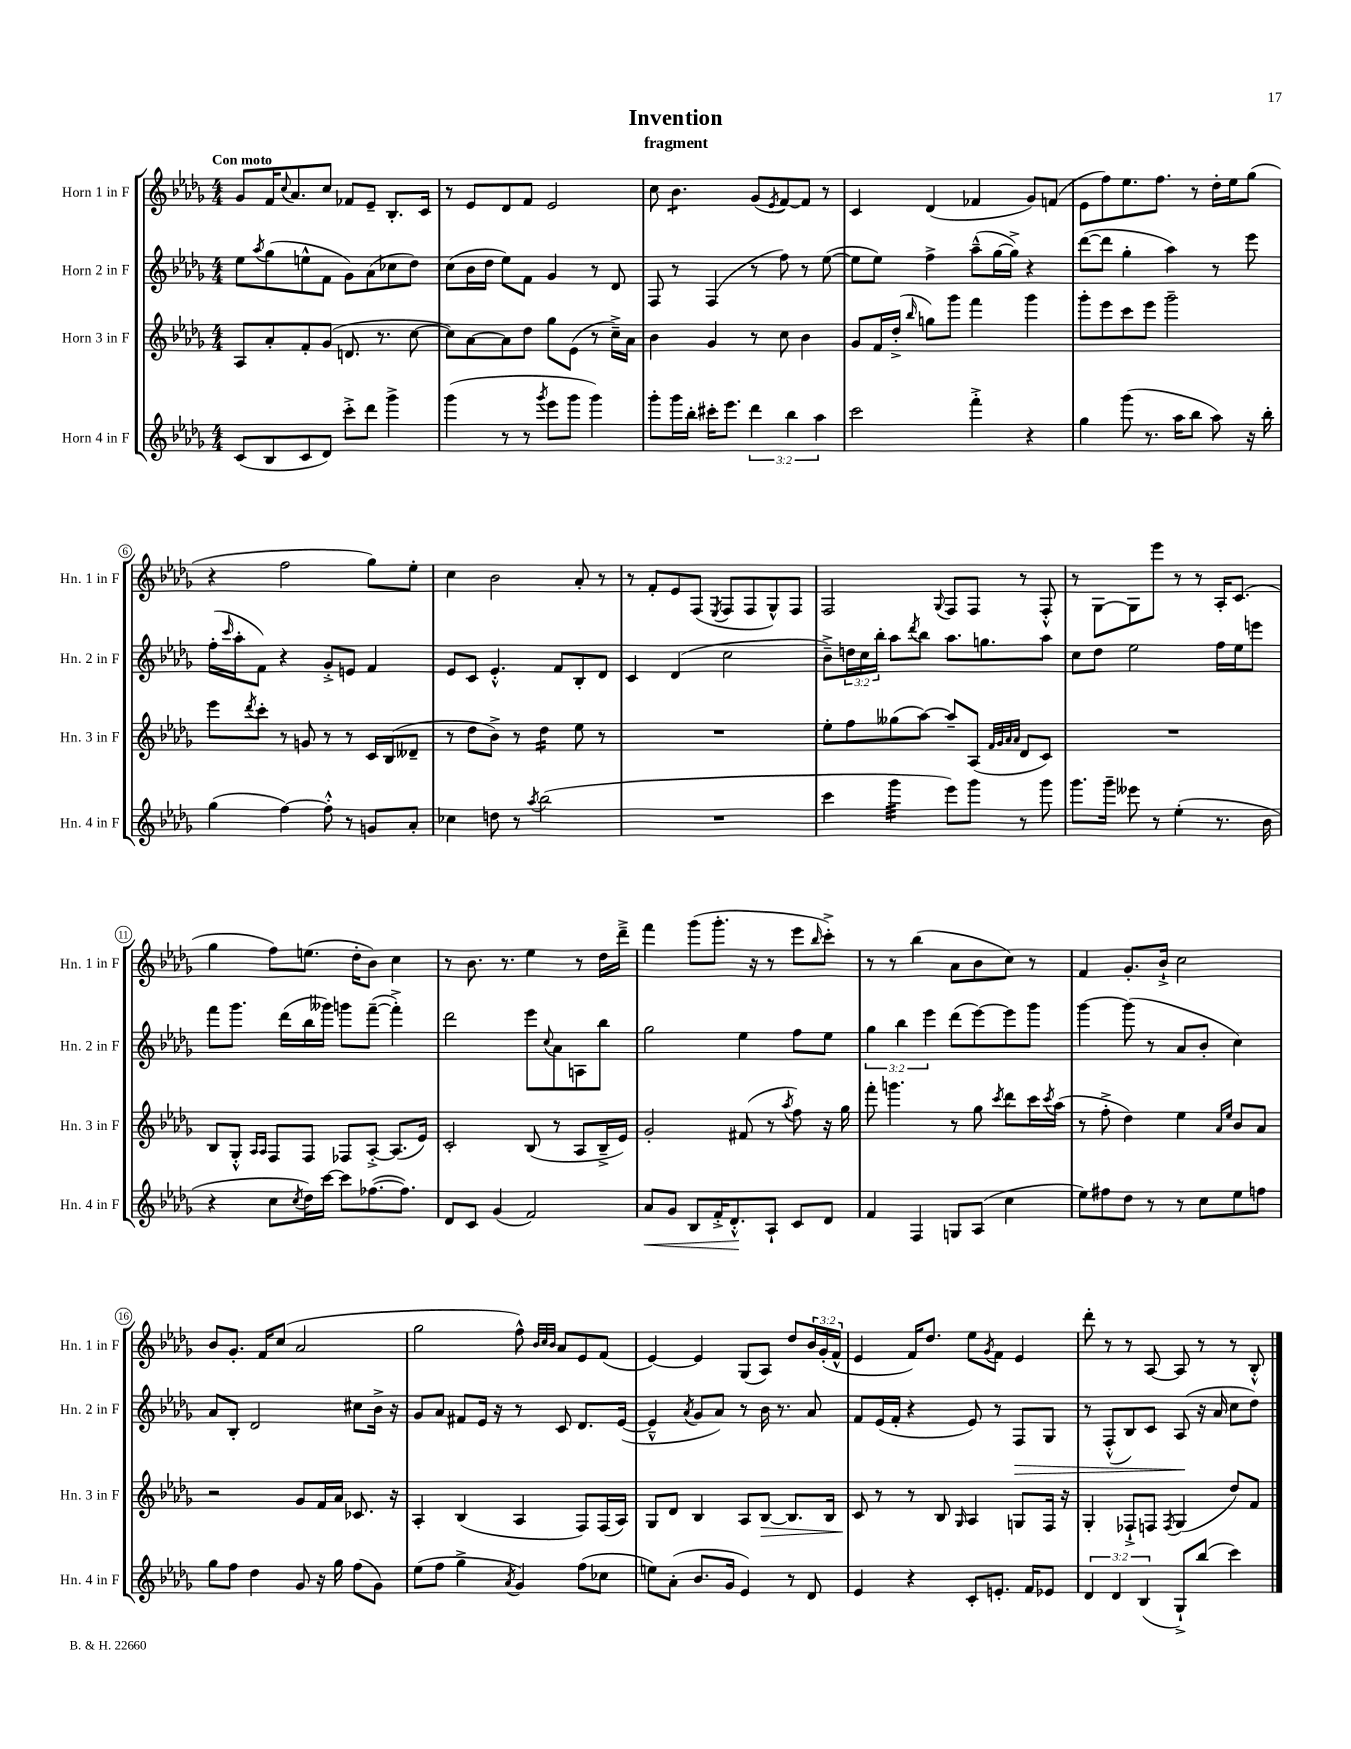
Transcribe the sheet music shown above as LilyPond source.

\header { title = "Invention" subtitle = "fragment" }
<<
\new StaffGroup <<
\new Staff = "s0" \with { instrumentName = "Horn 1 in F" shortInstrumentName = "Hn. 1 in F" } {
    \clef treble \key des \major \numericTimeSignature \time 4/4 \override Staff.TupletNumber.text = #tuplet-number::calc-fraction-text \tempo "Con moto"
    ges'8 f'16 \appoggiatura { c''8 } aes'8. c''8 fes'8 ees'8-- bes8.-. c'16 |
    r8 ees'8 des'8 f'8 ees'2 |
    c''8 bes'4.:8 ges'8( \acciaccatura { ees'8 } f'8~) f'8 r8 |
    c'4 des'4( fes'4 ges'8) f'8( |
    ees'8 f''8) ees''8. f''8. r8 des''16-. ees''16 ges''8( |
    r4 f''2 ges''8) ees''8-. |
    c''4 bes'2 aes'8-. r8 |
    r8 f'8-. ees'8 f8( \acciaccatura { ees8 } f8 f8 ges8-^) f8 |
    f2 \appoggiatura { ges8 } f8 f8 r8 f8-.-^ |
    r8 ges8~ ges8 ees'''8 r8 r8 aes16-. c'8.( |
    ges''4 f''8) e''8.( des''16-. bes'8) c''4 |
    r8 bes'8. r8. ees''4 r8 des''16 des'''16---> |
    f'''4 ges'''8( ges'''8.-. r16 r8 ees'''8 \grace { bes''16 } c'''8-.->) |
    r8 r8 bes''4( aes'8 bes'8 c''8) r8 |
    f'4 ges'8.-. bes'16-!-> c''2 |
    bes'8 ges'8.-. f'16 c''8( aes'2 |
    ges''2 f''8-^) \grace { bes'32 c''32 bes'32 } aes'8 ees'8 f'8( |
    ees'4~) ees'4 ges8( aes8) des''8 \tuplet 3/2 { bes'16 ges'16-.( f'16-^ } |
    ees'4 f'16) des''8. ees''8 \acciaccatura { ges'8 } f'8 ees'4 |
    des'''8-. r8 r8 aes8~ aes8 r8 r8 bes8-.-^ \bar "|." |
}
\new Staff = "s1" \with { instrumentName = "Horn 2 in F" shortInstrumentName = "Hn. 2 in F" } {
    \clef treble \key des \major \numericTimeSignature \time 4/4 \override Staff.TupletNumber.text = #tuplet-number::calc-fraction-text
    ees''8 \acciaccatura { aes''8 } ges''8( e''8-^ f'8 ges'8) aes'8( ces''8 des''8) |
    c''8( bes'16 des''16 ees''8) f'8 ges'4 r8 des'8 |
    f8 r8 f4( r8 f''8) r8 ees''8~( |
    ees''8 ees''8) f''4-> aes''8---^( ges''16~ ges''16->) r4 |
    des'''8~( des'''8 ges''4-. aes''4) r8 ees'''8 |
    f''16-.( \grace { c'''16 } aes''16-. f'8) r4 ges'8-.-> e'8 f'4 |
    ees'8 c'8 ees'4.-.-^ f'8 bes8-. des'8 |
    c'4 des'4( c''2 |
    bes'8--->) \tuplet 3/2 { d''16 c''16 bes''16-. } aes''8 \acciaccatura { des'''8 } bes''8 aes''8. g''8. aes''8 |
    c''8 des''8 ees''2 f''16 ees''16 e'''8 |
    f'''8 ges'''8. des'''16( bes''16 geses'''16) g'''8 f'''8~--( f'''4-.->) |
    des'''2 ees'''8 \appoggiatura { c''8 } aes'8 a8 bes''8 |
    ges''2 ees''4 f''8 ees''8 |
    \tuplet 3/2 { ges''4 bes''4 ees'''4 } des'''8( ees'''8~) ees'''8 ges'''8 |
    ges'''4~ ges'''8( r8 aes'8 bes'8-. c''4) |
    aes'8 bes8-. des'2 cis''8 bes'16-> r16 |
    ges'8 aes'8 fis'8 ees'16 r16 r8 c'8 des'8. ees'16~( |
    ees'4---^ \acciaccatura { aes'8 } ges'8 aes'8) r8 bes'16 r8. aes'8 |
    f'8 ees'16( f'16-. r4 ees'8) r8 f8\> ges8 |
    r8 f8-.-^( bes8) c'8 aes8\!( r16 aes'16 c''8 des''8) \bar "|." |
}
\new Staff = "s2" \with { instrumentName = "Horn 3 in F" shortInstrumentName = "Hn. 3 in F" } {
    \clef treble \key des \major \numericTimeSignature \time 4/4
    aes8 aes'8-. f'8-. ges'8( d'8. r8. c''8~ |
    c''8) aes'8~ aes'8 des''8 ges''8 ees'8( r8 c''16--->) aes'16 |
    bes'4 ges'4 r8 c''8 bes'4 |
    ges'8 f'16 des''16-.->( \grace { bes''16 } g''8) ges'''8 f'''4 ges'''4 |
    ges'''8-. ees'''8 c'''8 ees'''8 ges'''2-- |
    ees'''8 \acciaccatura { des'''8 } c'''8-. r8 g'8 r8 r8 c'16 bes16( deses'8-- |
    r8 des''8 bes'8->) r8 des''4:16 ees''8 r8 |
    R1 |
    ees''8-. f''8 geses''8( aes''8~) aes''8-- aes8( \grace { f'32 ges'32 aes'32 aes'32 } des'8 c'8) |
    R1 |
    bes8 ges8-.-^ \grace { aes16 aes16 } f8 f8 fes8 aes8~-.-> aes8.( ees'16) |
    c'2-. bes8( r8 aes8 bes16---> ees'16) |
    ges'2-. fis'8( r8 \acciaccatura { aes''8 } f''8) r16 ges''16 |
    f'''8-. g'''4. r8 ges''8 \acciaccatura { c'''8 } des'''8 c'''16 \acciaccatura { c'''8 } aes''16( |
    r8 f''8-.-> des''4) ees''4 \grace { aes'16 ees''16 } bes'8 aes'8 |
    r2 ges'8 f'16 aes'16 ces'8. r16 |
    aes4-. bes4( aes4 f8) f16( aes16) |
    ges8 des'8 bes4 aes8 bes8~\> bes8. bes16 |
    c'8\! r8 r8 bes8 \grace { ges16 } aes4 g8 f16 r16 |
    ges4-. fes8-!-> f8 \acciaccatura { f8 } ges4( des''8) f'8 \bar "|." |
}
\new Staff = "s3" \with { instrumentName = "Horn 4 in F" shortInstrumentName = "Hn. 4 in F" } {
    \clef treble \key des \major \numericTimeSignature \time 4/4 \override Staff.TupletNumber.text = #tuplet-number::calc-fraction-text
    c'8( bes8 c'8 des'8) c'''8-.-> des'''8 ges'''4-> |
    ges'''4( r8 r8 \acciaccatura { ges'''8 } ees'''8 ges'''8 ges'''4) |
    ges'''8-. ges'''16 bes''16-. cis'''16-. ees'''8. \tuplet 3/2 { des'''4 bes''4 aes''4 } |
    c'''2 f'''4-.-> r4 |
    ges''4 ges'''8( r8. aes''16 bes''8 aes''8) r16 bes''16-. |
    ges''4( f''4~) f''8-.-^ r8 g'8 aes'8-. |
    ces''4 d''8 r8 \acciaccatura { aes''8 } bes''2( |
    R1 |
    c'''4 ges'''4:32 ees'''8) ges'''8 r8 ges'''8 |
    ges'''8. ges'''16-- eeses'''8 r8 ees''4-.( r8. bes'16 |
    r4 c''8 \acciaccatura { c''8 } des''16) c'''16~ c'''8 fes''8.~( fes''8.) |
    des'8 c'8 ges'4( f'2) |
    aes'8\< ges'8 bes8 f'16-.-> des'8.-.-^\! aes8-! c'8 des'8 |
    f'4 f4 g8 aes8( c''4 |
    ees''8) fis''8 des''8 r8 r8 c''8 ees''8 f''8 |
    ges''8 f''8 des''4 ges'8 r16 ges''16 f''8( ges'8) |
    ees''8( f''8 ges''4-> \acciaccatura { aes'8 } ges'4) f''8( ces''8 |
    e''8) aes'8-.( bes'8. ges'16 ees'4) r8 des'8 |
    ees'4 r4 c'8-. e'8.-. f'16 ees'8 |
    \tuplet 3/2 { des'4 des'4 bes4( } ges8-!->) bes''8( c'''4) \bar "|." |
}
>>
>>
\layout { \context { \Score \override BarNumber.stencil = #(make-stencil-circler 0.1 0.3 ly:text-interface::print) } }
